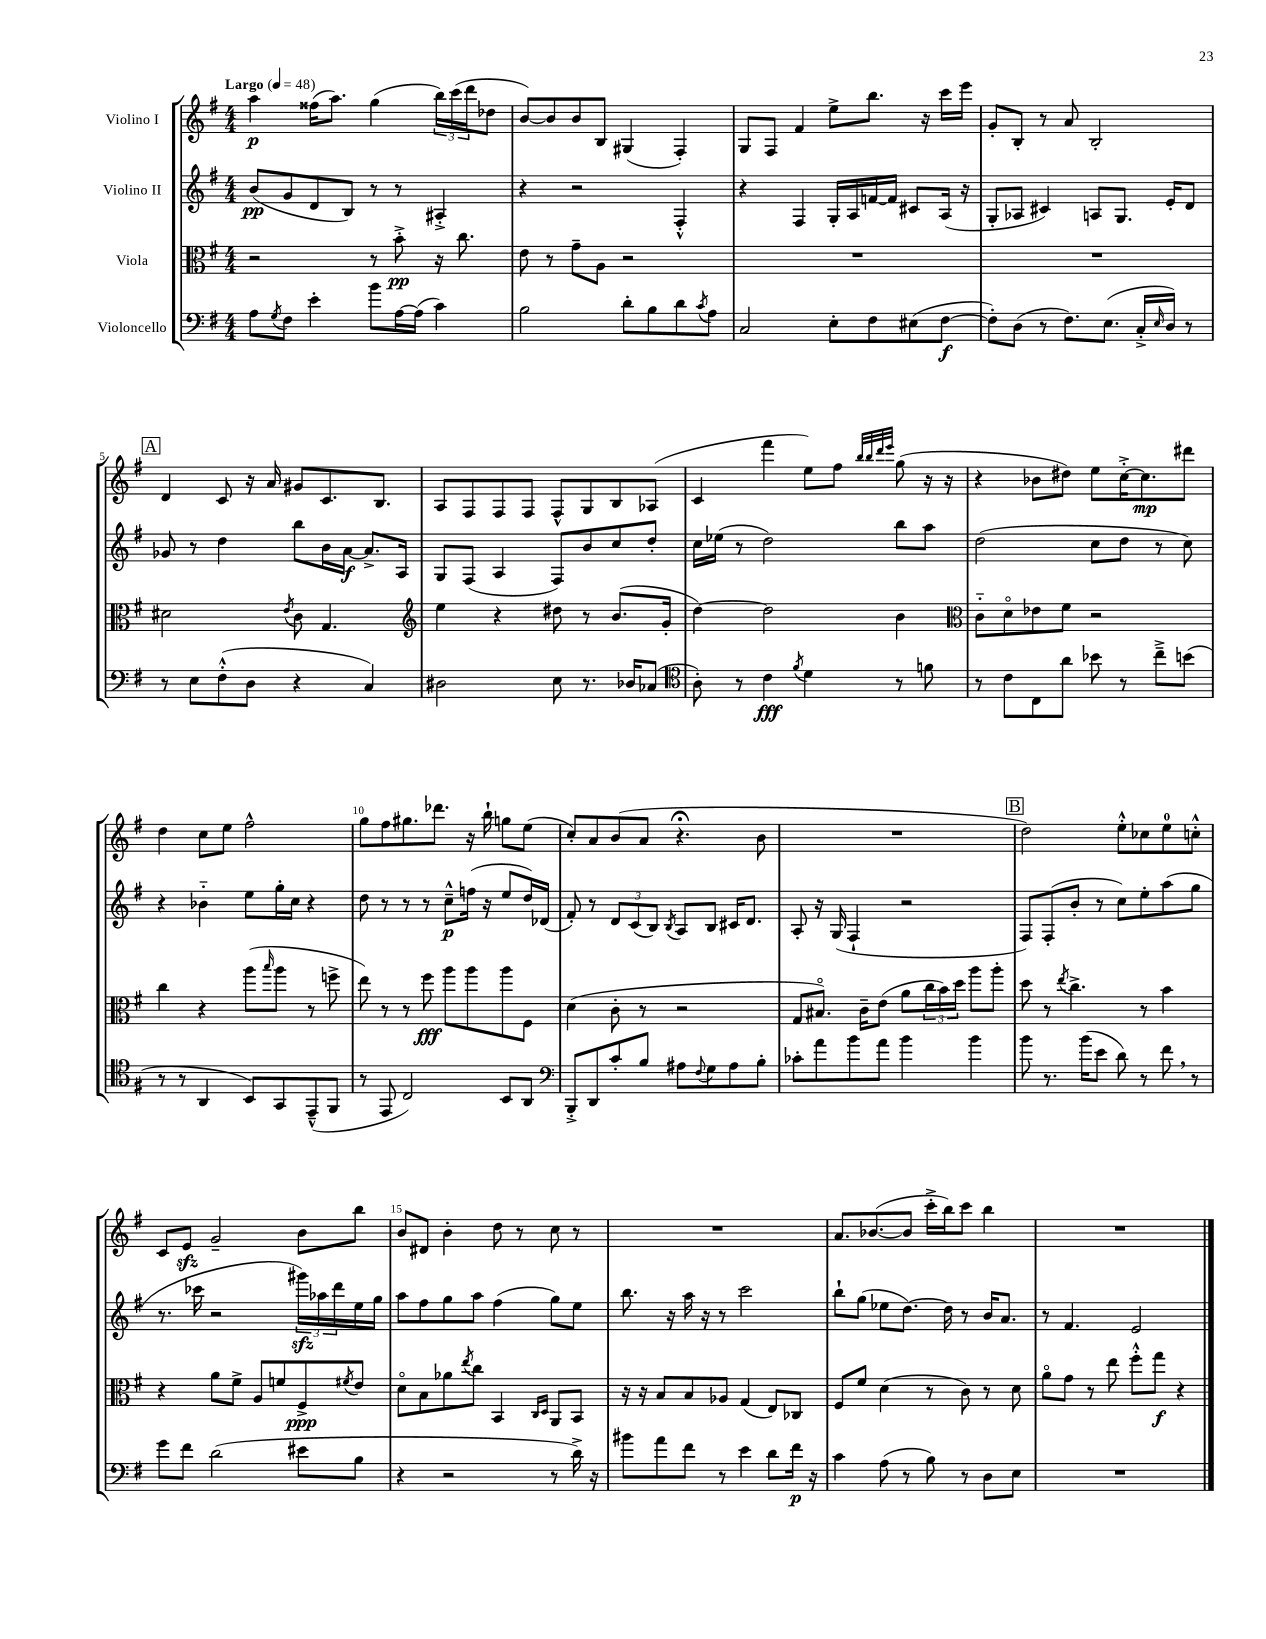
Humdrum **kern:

**kern	**kern	**kern	**kern
*staff4	*staff3	*staff2	*staff1
*clefF4	*clefC3	*clefG2	*clefG2
*k[f#]	*k[f#]	*k[f#]	*k[f#]
*M4/4	*M4/4	*M4/4	*M4/4
*MM48	*MM48	*MM48	*MM48
8A	2r	(8b	4aa
8qG	.	.	.
8F#	.	8g	.
4e'	.	8d	(16ff##
.	.	.	8.aa)
.	.	8B)	.
8b	8r	8r	(4gg
[16A	8b'^	8r	.
(16A]	.	.	.
4c)	16r	4A#'^	24bb)
.	.	.	(24ccc
.	8.cc	.	.
.	.	.	24ddd
.	.	.	8dd-
=	=	=	=
2B	8e	4r	[8b)
.	8r	.	8b]
.	8g~	2r	8b
.	8A	.	8B
8d'	2r	.	(4G#
8B	.	.	.
8d	.	4F#'^^	4F#')
8qc	.	.	.
8A	.	.	.
=	=	=	=
2C	1r	4r	8G
.	.	.	8F#
.	.	4F#	4f#
8E'	.	16G'	8ee^
.	.	16A	.
8F#	.	[16f	8.bb
.	.	16f]	.
(8E#	.	8c#	.
.	.	.	16r
[8F#	.	(16A	16ccc
.	.	16r	16eee
=	=	=	=
8F#'])	1r	8G'	8g'
(8D	.	8A-	8B'
8r	.	4c#)	8r
8.F#)	.	.	8a
.	.	8A	2B'
(8.E	.	.	.
.	.	8.G	.
16C'^	.	.	.
16qqE	.	.	.
16D)	.	16e'	.
8r	.	8d	.
=	=	=	=
8r	2d#	8g-	4d
8E	.	8r	.
(8F#'^^	.	4dd	8c
8D	.	.	16r
.	.	.	16a
.	8qe	.	.
4r	8c	8bb	8g#
.	4.G	16b	8.c
.	.	[16a	.
4C)	.	8.a^]	.
.	.	.	8.B
.	.	16A	.
=	=	=	=
*	*clefG2	*	*
2D#	4ee	8G	8A
.	.	(8F#	8F#
.	4r	4A	8F#
.	.	.	8F#
8E	8dd#	8F#)	8F#^^
8.r	8r	8b	8G
.	(8.b	8cc	8B
16D-	.	.	.
(8C-	.	8dd'	(8A-
.	16g'	.	.
=	=	=	=
*clefC4	*	*	*
8A')	[4dd)	16cc	4c
.	.	(16ee-	.
8r	.	8r	.
4c	2dd]	2dd)	4fff#
8qf#	.	.	.
4d	.	.	8ee)
.	.	.	8ff#
.	.	.	32qqbb
.	.	.	32qqbb
.	.	.	32qqddd
.	.	.	32qqeee
8r	4b	8bb	(8gg
8f	.	8aa	16r
.	.	.	16r
=	=	=	=
*	*clefC3	*	*
8r	8c'~	(2dd	4r
8c	8do	.	.
8C	8e-	.	8b-
8a	8f#	.	8dd#)
8b-	2r	8cc	8ee
8r	.	8dd	[16cc'^
.	.	.	8.cc]
8cc~^	.	8r	.
(8b	.	8cc)	8ddd#
=	=	=	=
8r	4cc	4r	4dd
8r	.	.	.
4AA	4r	4b-'~	8cc
.	.	.	8ee
8BB)	(8aa	8ee	2ff#^^
.	16qqbb	.	.
8GG	8aa	16gg'	.
.	.	16cc	.
(8EE~^^	8r	4r	.
8FF#	8ff^	.	.
=	=	=	=
8r	8ee)	8dd	8gg
8EE	8r	8r	8ff#
2C)	8r	8r	8.gg#
.	8ff#	8r	.
.	.	.	8.ddd-
.	8aa	8cc~^^	.
.	8aa	(16ff	16r
.	.	16r	16bb`
8BB	8aa	8ee	8gg
8AA	8F#	16dd)	(8ee
.	.	(16d-	.
=	=	=	=
*clefF4	*	*	*
8BBB'^	(4d	8f#')	8cc')
8DD	.	8r	8a
8c'	8c'	12d	(8b
.	.	(12c	.
8B	8r	.	8a
.	.	12B)	.
.	.	8qB	.
8A#	2r	8A	4.r;
8qqF#	.	.	.
8G	.	8B	.
8A#	.	16c#	.
.	.	8.d	.
8B'	.	.	8b
=	=	=	=
8c-'	8G	8A'	1r
8a	8.B#o)	16r	.
.	.	(16G	.
8b	.	4F#`	.
.	16c~	.	.
8a	(8e	.	.
4b	8a	2r	.
.	24cc	.	.
.	24b)	.	.
.	24dd	.	.
4b	8aa	.	.
.	8aa'	.	.
=	=	=	=
8b	8dd	8F#)	2dd)
8.r	8r	(8F#'	.
.	8qee	.	.
.	4.cc^	8b'	.
(16b	.	.	.
8e	.	8r	.
8d)	.	8cc)	8ee'^^
8r	8r	8ee'	8cc-
8f#	4b	(8aa	8ee
8r	.	8gg	8cc'^^
=	=	=	=
8g	4r	8.r	8c
8f#	.	.	8e
.	.	16ccc-	.
(2d	8a	2r	2g~
.	8f#^	.	.
.	8A	.	.
.	8f	.	.
8e#	8F#^	24ggg#)	8b
.	.	24aa-	.
.	.	24ddd	.
.	8qf#	.	.
8B	8e	16ee	8bb
.	.	16gg	.
=	=	=	=
4r	8do	8aa	8b
.	8B	8ff#	8d#
2r	8a-	8gg	4b'
.	8qee	.	.
.	8cc	8aa	.
.	4BB	(4ff#	8dd
.	.	.	8r
.	16qqC	.	.
.	16qqD	.	.
8r	8AA	8gg)	8cc
16d^)	8BB	8ee	8r
16r	.	.	.
=	=	=	=
8b#	16r	8.bb	1r
.	16r	.	.
8a	8B	.	.
.	.	16r	.
8f#	8B	16aa	.
.	.	16r	.
8r	8A-	8r	.
4e	(4G	2ccc	.
8d	8E)	.	.
16f#	8C-	.	.
16r	.	.	.
=	=	=	=
4c	8F#	8bb`	8.a
.	8f#	(8gg	.
.	.	.	([8.b-
(8A	(4d	8ee-	.
8r	.	[8.dd)	8b-]
8B)	8r	.	16ccc'^
.	.	16dd]	16bb)
8r	8c)	8r	8ccc
8D	8r	16b	4bb
.	.	8.a	.
8E	8d	.	.
=	=	=	=
1r	8ao	8r	1r
.	8g	4.f#	.
.	8r	.	.
.	8ee	.	.
.	8ff#'^^	2e	.
.	8gg	.	.
.	4r	.	.
==	==	==	==
*-	*-	*-	*-
